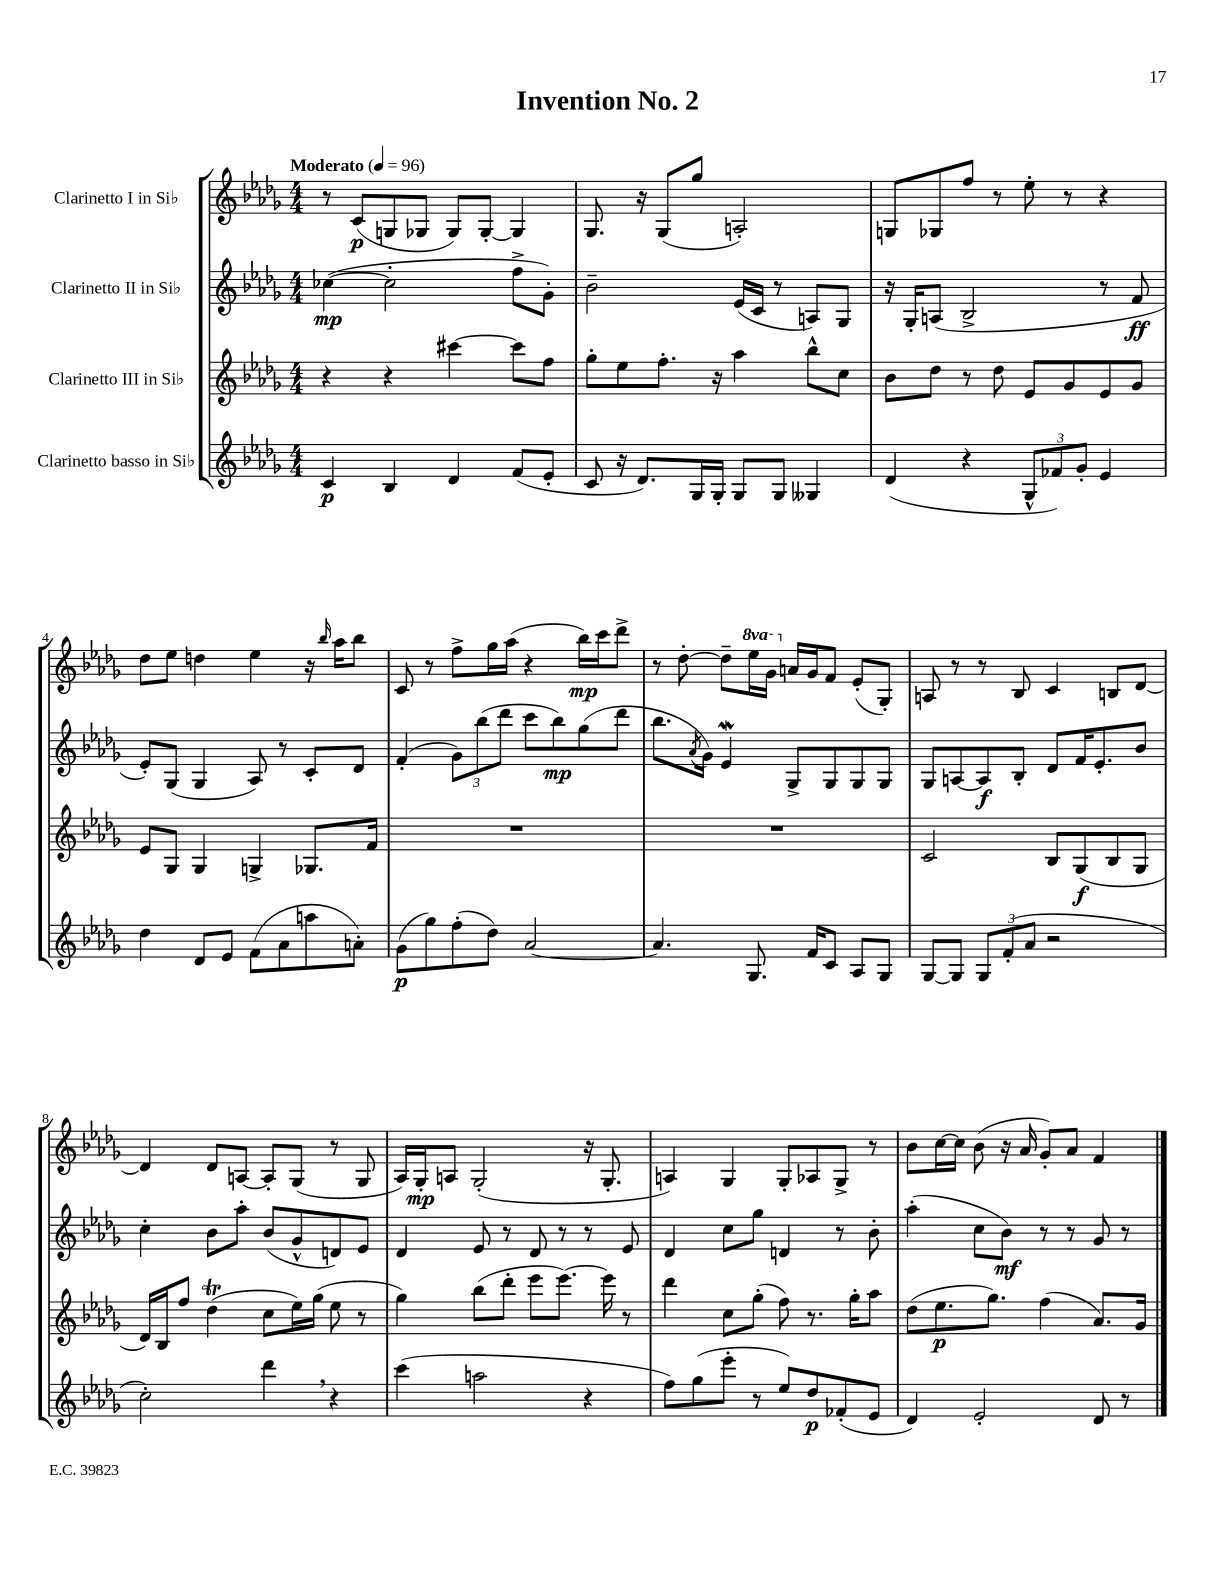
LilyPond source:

\header { title = "Invention No. 2" }
<<
\new StaffGroup <<
\new Staff = "s0" \with { instrumentName = "Clarinetto I in Sib" } {
    \clef treble \key des \major \numericTimeSignature \time 4/4 \set Staff.ottavationMarkups = #ottavation-simple-ordinals \tempo "Moderato" 4 = 96
    r8 c'8\p( g8 ges8 ges8) ges8~-. ges4 |
    ges8. r16 ges8( ges''8 a2-.) |
    g8 ges8 f''8 r8 ees''8-. r8 r4 |
    des''8 ees''8 d''4 ees''4 r16 \grace { bes''16 } aes''16 bes''8 |
    c'8 r8 f''8-> ges''16 aes''16( r4 bes''16\mp) c'''16 des'''8-> |
    r8 des''8~-. des''8-- \ottava #1 ees'''16 ges''16 \ottava #0 a'16 ges'16 f'8 ees'8-.( ges8-.) |
    a8 r8 r8 bes8 c'4 b8 des'8~ |
    des'4 des'8 a8~ a8-. ges8( r8 ges8 |
    aes16) ges16-.\mp a8 ges2-.( r16 ges8.-. |
    a4) ges4 ges8-. aes8 ges8-> r8 |
    bes'8 c''16~ c''16 bes'8( r16 aes'16 ges'8-.) aes'8 f'4 \bar "|." |
}
\new Staff = "s1" \with { instrumentName = "Clarinetto II in Sib" } {
    \clef treble \key des \major \numericTimeSignature \time 4/4
    ces''4~\mp( ces''2-. f''8-> ges'8-.) |
    bes'2-- ees'16( c'16 r8 a8) ges8 |
    r16 ges16-. a8( bes2-> r8 f'8\ff |
    ees'8-.) ges8( ges4 aes8) r8 c'8-. des'8 |
    f'4-.( \tuplet 3/2 { ges'8) bes''8( des'''8 } c'''8 bes''8\mp) ges''8( des'''8 |
    bes''8. \acciaccatura { aes'8 } ges'16) ees'4\mordent ges8-> ges8 ges8 ges8 |
    ges8 a8~ a8\f bes8-. des'8 f'16 ees'8.-. bes'8 |
    c''4-. bes'8 aes''8-. bes'8( ges'8-^ d'8) ees'8 |
    des'4 ees'8 r8 des'8 r8 r8 ees'8 |
    des'4 c''8 ges''8 d'4 r8 bes'8-. |
    aes''4-.( c''8 bes'8\mf) r8 r8 ges'8 r8 \bar "|." |
}
\new Staff = "s2" \with { instrumentName = "Clarinetto III in Sib" } {
    \clef treble \key des \major \numericTimeSignature \time 4/4
    r4 r4 cis'''4~ cis'''8 f''8 |
    ges''8-. ees''8 f''8.-. r16 aes''4 bes''8-^ c''8 |
    bes'8 des''8 r8 des''8 ees'8 ges'8 ees'8 ges'8 |
    ees'8 ges8 ges4 g4-> ges8. f'16 |
    R1 |
    R1 |
    c'2 bes8 ges8\f( bes8 ges8 |
    des'16) bes16 f''8 des''4\trill( c''8 ees''16) ges''16( ees''8 r8 |
    ges''4) bes''8( des'''8-. ees'''8 ees'''8.~) ees'''16 r8 |
    des'''4 c''8 ges''8-.( f''8) r8. ges''16-. aes''8 |
    des''8( ees''8.\p ges''8.) f''4( aes'8.) ges'16 \bar "|." |
}
\new Staff = "s3" \with { instrumentName = "Clarinetto basso in Sib" } {
    \clef treble \key des \major \numericTimeSignature \time 4/4
    c'4\p bes4 des'4 f'8( ees'8-. |
    c'8 r16 des'8.) ges16 ges16-. ges8 ges8 geses4 |
    des'4( r4 \tuplet 3/2 { ges8-^ fes'8) ges'8-. } ees'4 |
    des''4 des'8 ees'8 f'8( aes'8 a''8 a'8-.) |
    ges'8\p( ges''8) f''8-.( des''8) aes'2~ |
    aes'4. ges8. f'16 c'8 aes8 ges8 |
    ges8~ ges8 \tuplet 3/2 { ges8 f'8-.( aes'8 } r2 |
    c''2-.) des'''4 \breathe r4 |
    c'''4( a''2 r4 |
    f''8) ges''8( ees'''8-. r8 ees''8) des''8\p fes'8-.( ees'8 |
    des'4) ees'2-. des'8 r8 \bar "|." |
}
>>
>>
